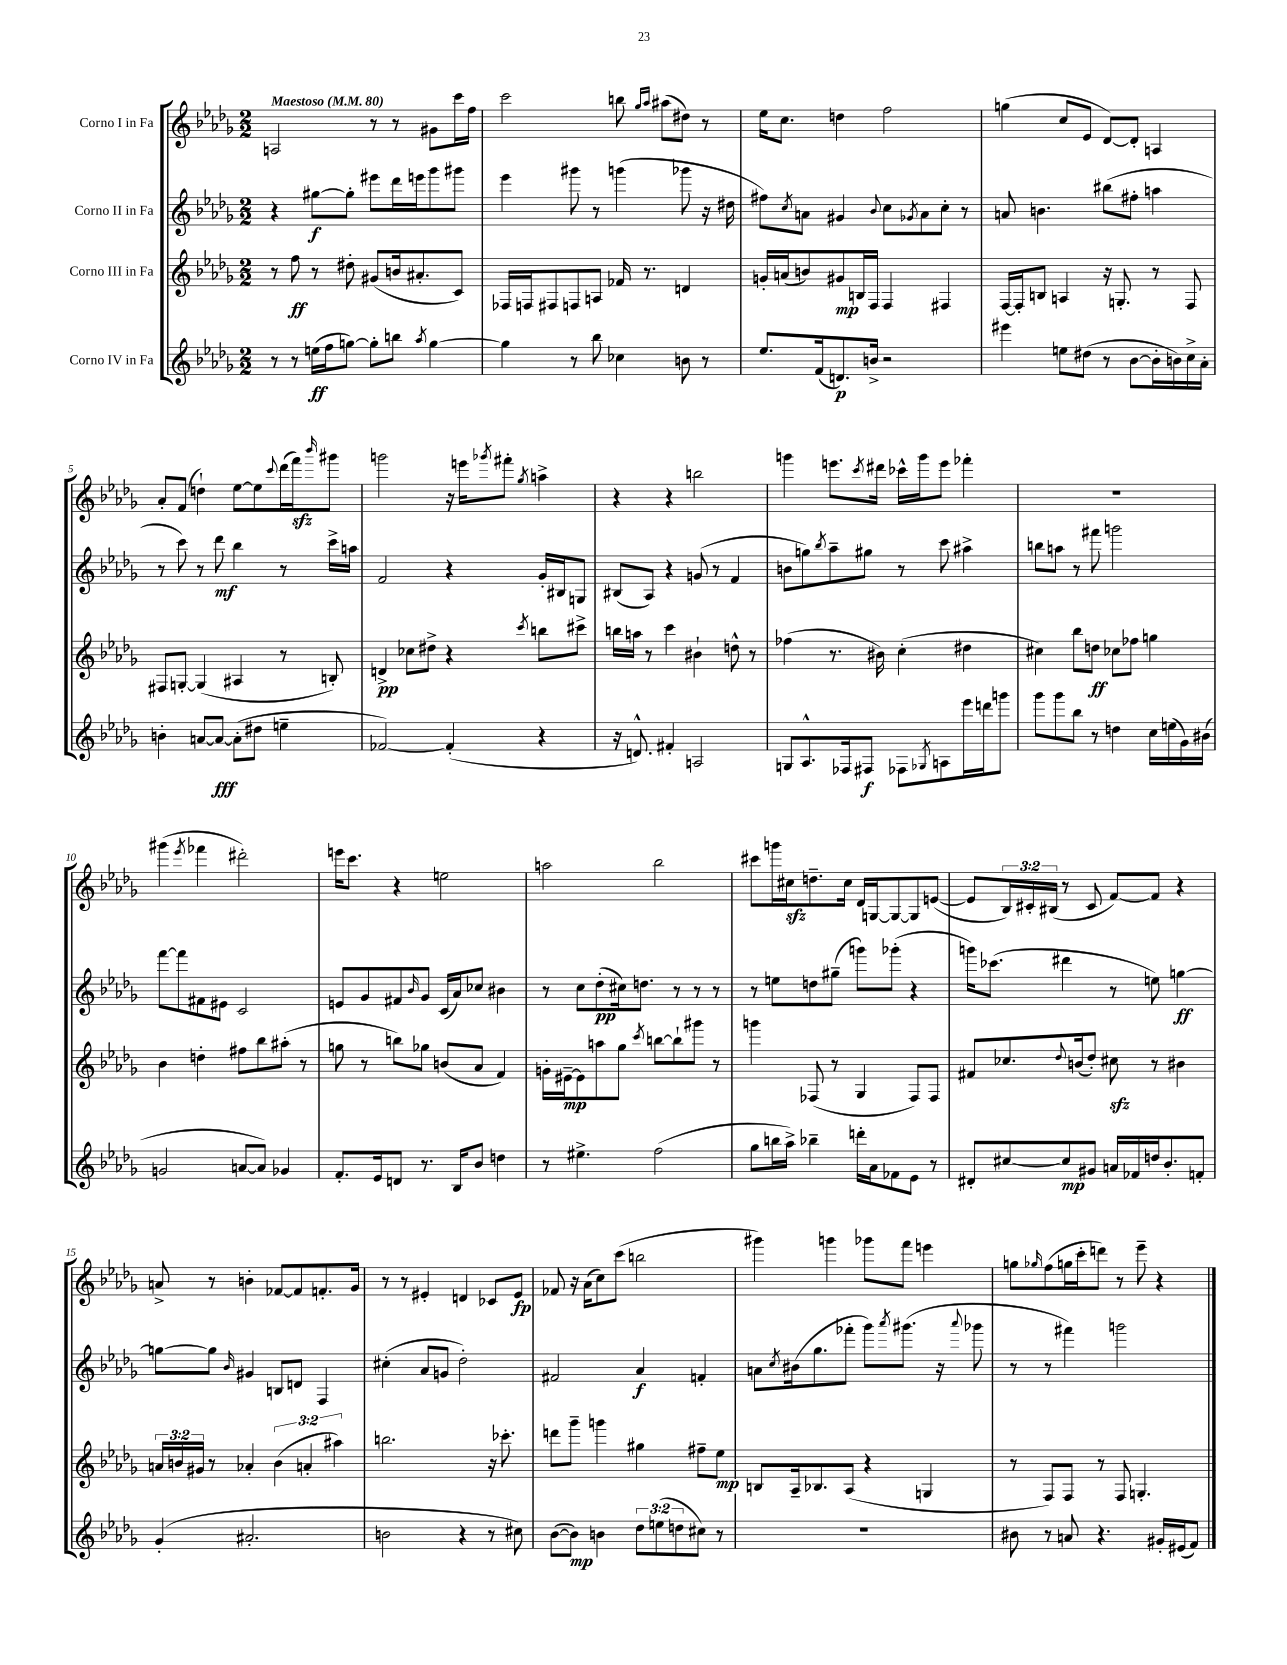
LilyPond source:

<<
\new StaffGroup <<
\new Staff = "s0" \with { instrumentName = "Corno I in Fa" } {
    \clef treble \key des \major \numericTimeSignature \time 2/2 \override Staff.TupletNumber.text = #tuplet-number::calc-fraction-text \tempo "Maestoso" 4 = 80
    a2 r8 r8 gis'8 c'''16 f''16 |
    c'''2 b''8 \grace { ges''16 aes''16 } ais''8( dis''8) r8 |
    ees''16 c''8. d''4 f''2 |
    g''4( c''8 ees'8 des'8~) des'8-. a4 |
    aes'8-. f'8( d''4-!) ees''8~ ees''8 \appoggiatura { c'''8 } des'''16( f'''16\sfz) \grace { bes'''16 } gis'''8 |
    g'''2 r16 e'''16 \acciaccatura { ges'''8 } fis'''8-. \acciaccatura { ges''8 } a''4-> |
    r4 r4 b''2 |
    g'''4 e'''8. \acciaccatura { c'''8 } dis'''16 ces'''16-^ g'''16 e'''8 fes'''4-. |
    R1 |
    gis'''4( \acciaccatura { ees'''8 } fes'''4 dis'''2-.) |
    e'''16 c'''8. r4 e''2 |
    a''2 bes''2 |
    cis'''8 g'''16 cis''16\sfz d''8.-- cis''16 des'16 g16~ g8~ g8 e'8~( |
    e'8 \tuplet 3/2 { bes16) cis'16-. bis16( } r8 cis'8 f'8~) f'8 r4 |
    a'8-> r8 b'4-. fes'8~ fes'8 f'8.-. ges'16 |
    r8 r8 eis'4-. d'4 ces'8 eis'8\fp |
    fes'8 r16 aes'16( c''8) c'''8( b''2 |
    gis'''4) g'''4 ges'''8 f'''8 e'''4 |
    g''8 \grace { ges''16 } f''8( g''16 c'''16-. d'''8) r8 ees'''8-- r4 \bar "|." |
}
\new Staff = "s1" \with { instrumentName = "Corno II in Fa" } {
    \clef treble \key des \major \numericTimeSignature \time 2/2
    r4 gis''8~\f gis''8-. eis'''8 des'''16 e'''16 ges'''8 gis'''8 |
    ees'''4 gis'''8 r8 g'''4( ges'''8 r16 dis''16 |
    fis''8) \acciaccatura { c''8 } a'8 gis'4 \appoggiatura { bes'8 } c''8 \acciaccatura { ges'8 } a'8 c''8-. r8 |
    a'8 b'4. bis''8( fis''8-. a''4 |
    r8 c'''8) r8 des'''8\mf bes''4 r8 c'''16-> a''16 |
    f'2 r4 ges'16-. bis16 g8 |
    bis8( aes8) r4 g'8( r8 f'4 |
    b'8 g''8) \acciaccatura { bes''8 } aes''8-- gis''8 r8 c'''8 ais''4-> |
    b''8 a''8 r8 fis'''8 g'''2 |
    f'''8~ f'''8 fis'8 eis'8 c'2 |
    e'8 ges'8 fis'8 \grace { bes'16 } ges'8 c'16( aes'16) ces''8 bis'4 |
    r8 c''8 des''8-.\pp( cis''16) d''8. r8 r8 r8 |
    r8 e''8 d''8 gis''8--( g'''8) ges'''8-.( r4 |
    g'''16) ces'''8.( dis'''4 r8 e''8) g''4~\ff |
    g''8~ g''8 \grace { bes'16 } gis'4 b8 d'8 f4 |
    cis''4-.( aes'8 g'8 des''2-.) |
    fis'2 aes'4\f f'4-. |
    a'8 \acciaccatura { c''8 } bis'16( ges''8. fes'''8-. ges'''8) \acciaccatura { aes'''8 } gis'''8.( r16 \appoggiatura { aes'''8 } ges'''8 |
    r8 r8 fis'''4) g'''2 \bar "|." |
}
\new Staff = "s2" \with { instrumentName = "Corno III in Fa" } {
    \clef treble \key des \major \numericTimeSignature \time 2/2 \override Staff.TupletNumber.text = #tuplet-number::calc-fraction-text
    r8 f''8\ff r8 dis''8-. gis'8( b'16 ais'8.-. c'8) |
    fes16 f16 fis8 f8 a8 fes'16 r8. d'4 |
    g'16-. a'16( b'8) gis'8\mp b16 f16 f4 fis4 |
    f16~ f16-. b8 a4 r16 g8.-. r8 f8 |
    fis8 g8~-. g4( ais4 r8 b8-.) |
    d'4->\pp ces''8 dis''8-> r4 \acciaccatura { c'''8 } b''8 cis'''8-> |
    b''16 a''16 r8 c'''4 bis'4-! d''8-^ r8 |
    fes''4( r8. bis'16) c''4-.( dis''4 |
    cis''4) bes''8 d''8\ff ces''8 fes''8 g''4 |
    bes'4 d''4-. fis''8 bes''8 ais''8-.( r8 |
    g''8 r8 b''8) ges''8 b'8( aes'8 f'4) |
    g'16-. eis'16~--\mp eis'8 a''8 ges''8 \acciaccatura { c'''8 } b''8~ b''8-! gis'''8 r8 |
    g'''4 fes8( r8 ges4 fes8) fes8 |
    fis'8 ces''8. \appoggiatura { des''8 } b'16( des''8-.) cis''8\sfz r8 bis'4 |
    \tuplet 3/2 { a'16 b'16 gis'16 } r8 aes'4-. \tuplet 3/2 { b'4( a'4-. ais''4) } |
    b''2. r16 ces'''8.-. |
    d'''8 ges'''8-- g'''4 gis''4 fis''8-- ees''8\mp |
    b8 aes16-- bes8. aes8( r4 g4 |
    r8 f8) f8 r8 f8 g4.-. \bar "|." |
}
\new Staff = "s3" \with { instrumentName = "Corno IV in Fa" } {
    \clef treble \key des \major \numericTimeSignature \time 2/2 \override Staff.TupletNumber.text = #tuplet-number::calc-fraction-text
    r8 r8 e''16\ff( f''16 g''8~) g''8-. b''8 \acciaccatura { aes''8 } g''4~ |
    g''4 r8 bes''8 ces''4 b'8 r8 |
    ees''8. f'16( d'8.\p) b'16-> r2 |
    eis'''4 e''8 dis''8( r8 bes'8~ bes'16-. b'16) c''16-> aes'16-. |
    b'4-. a'8~ a'8~\fff a'8-.( dis''8 e''4-- |
    fes'2~) fes'4-.( r4 |
    r16 d'8.-^) fis'4-. a2 |
    g8 aes8.-^ fes16 fis8\f fes8 \acciaccatura { ges8 } a8 ees'''16 d'''16 g'''8 |
    ges'''8 ges'''8 bes''8 r8 d''4 c''16 e''16( ges'16) bis'16( |
    g'2 a'8~ a'8) ges'4 |
    f'8.-. ees'16 d'8 r8. bes16 bes'8 d''4 |
    r8 eis''4.-> f''2( |
    ges''8 b''16 aes''16->) bes''4-- d'''16-. aes'16 fes'8 ees'8 r8 |
    dis'8-. cis''8~ cis''8\mp gis'8 a'16 fes'16 d''16 bes'8.-. f'8-. |
    ges'4-.( ais'2.-. |
    b'2 r4 r8 cis''8) |
    bes'8~( bes'8\mp) b'4 \tuplet 3/2 { des''8 e''8( d''8 } cis''8) r8 |
    R1 |
    bis'8 r8 a'8 r4. gis'16-. eis'16( f'8) \bar "|." |
}
>>
>>
